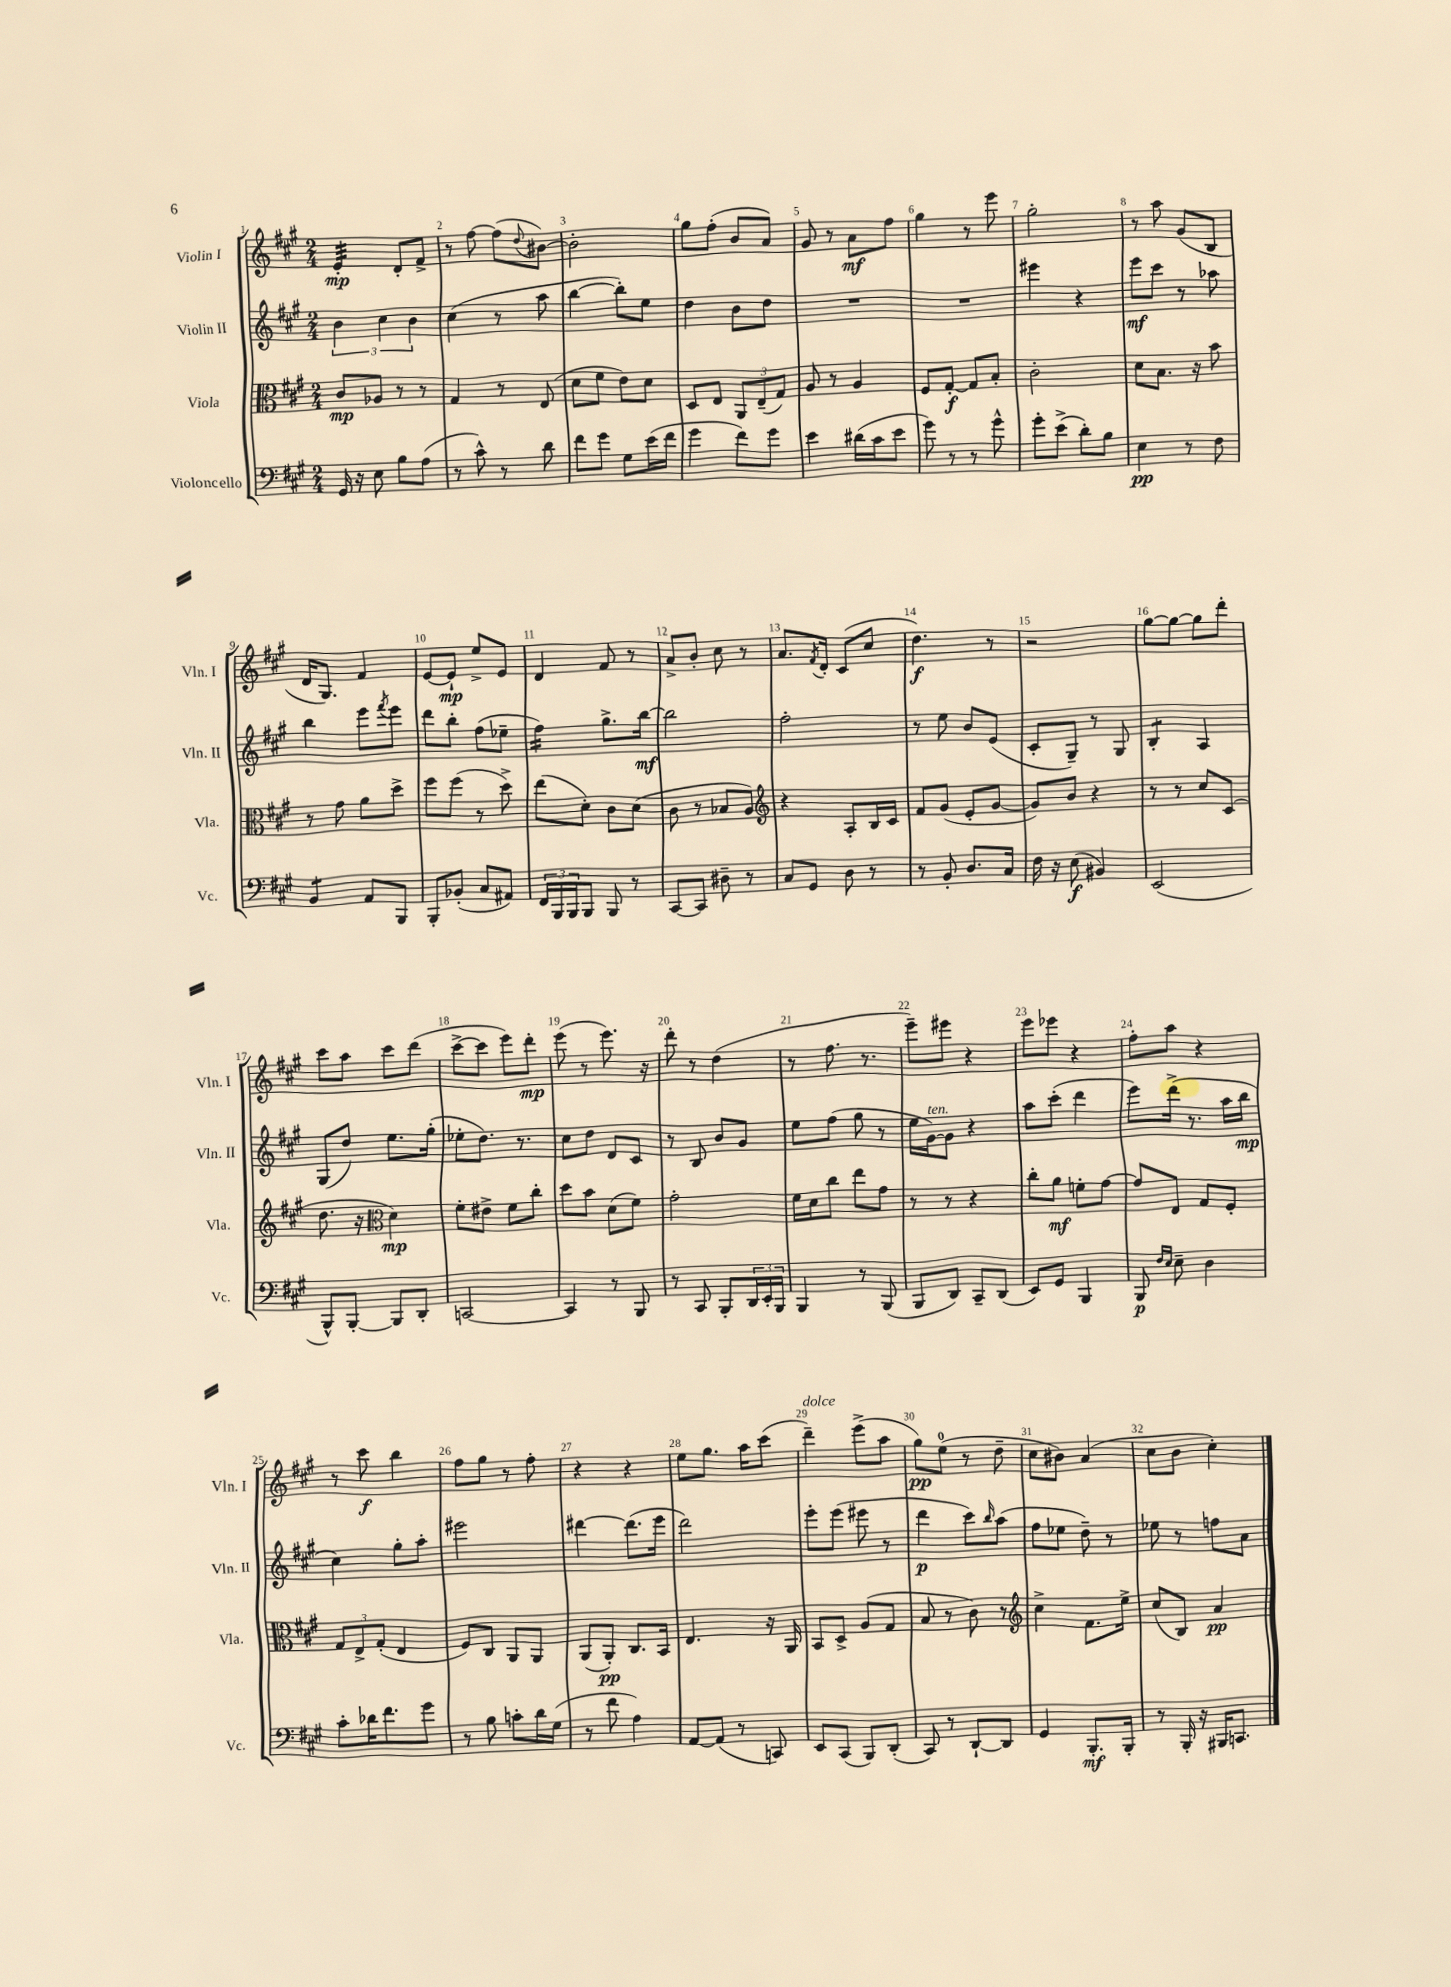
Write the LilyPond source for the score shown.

<<
\new StaffGroup <<
\new Staff = "s0" \with { instrumentName = "Violin I" shortInstrumentName = "Vln. I" } {
    \clef treble \key a \major \numericTimeSignature \time 2/4
    e'4:32-.\mp d'8-. fis'8-> |
    r8 fis''8~ fis''8( \appoggiatura { d''8 } bis'8~) |
    bis'2-. |
    gis''8 fis''8-.( b'8 a'8) |
    gis'8 r8 a'8\mf fis''8 |
    gis''4 r8 e'''8 |
    gis''2-. |
    r8 a''8 gis'8( b8 |
    d'16 gis8.) fis'4 |
    e'8~ e'8-!\mp e''8-> e'8 |
    d'4 fis'8 r8 |
    a'8-> b'8-. cis''8 r8 |
    a'8. \acciaccatura { fis'8 } d'16-. cis'8( cis''8 |
    d''4.\f) r8 |
    r2 |
    gis''8~ gis''8~ gis''8 d'''8-. |
    cis'''8 a''8 cis'''8 d'''8( |
    cis'''8~-> cis'''8 e'''8) d'''8-.\mp |
    e'''8( r8 e'''8.) r16 |
    d'''8-. r8 d''4( |
    r8 fis''8. r8. |
    e'''8--) eis'''8 r4 |
    e'''8 ees'''8 r4 |
    fis''8-. a''8 r4 |
    r8 cis'''8\f b''4 |
    fis''8 gis''8 r8 fis''8-. |
    r4 r4 |
    e''8 gis''8. a''16 cis'''8( |
    d'''4--^\markup { \italic "dolce" }) e'''8->( a''8 |
    gis''8\pp) e''8-0( r8 d''8-- |
    cis''8 bis'8) a'4( |
    cis''8 b'8 cis''4-.) \bar "|." |
}
\new Staff = "s1" \with { instrumentName = "Violin II" shortInstrumentName = "Vln. II" } {
    \clef treble \key a \major \numericTimeSignature \time 2/4
    \tuplet 3/2 { b'4 cis''4 b'4 } |
    cis''4( r8 a''8 |
    b''4~ b''8-.) e''8 |
    d''4 b'8 d''8 |
    R2 |
    R2 |
    eis'''4 r4 |
    e'''8\mf cis'''8 r8 aes''8 |
    b''4 e'''8 \acciaccatura { fis'''8 } e'''8 |
    d'''8 b''8-. fis''8( ees''8-- |
    fis''4:16) gis''8.-> b''16~\mf |
    b''2 |
    fis''2-. |
    r8 e''8 b'8 e'8( |
    cis'8-. gis8--) r8 gis8 |
    b4:8-. a4 |
    gis8( d''8) e''8. gis''16-.( |
    ees''8-. d''8.) r8. |
    cis''8 d''8 d'8 cis'8 |
    r8 b8 b'8 gis'8 |
    e''8 fis''8( gis''8 r8 |
    e''16 gis'16~^\markup { \italic "ten." }) gis'8 r4 |
    a''8 cis'''8-.( d'''4 |
    e'''8) d'''16->( r8. a''16 b''16\mp |
    cis''4) gis''8-. a''8-. |
    eis'''2 |
    dis'''4~ dis'''8.( e'''16 |
    d'''2) |
    e'''8-. e'''8( eis'''8 r8 |
    d'''4\p cis'''8) \grace { b''16 } a''8( |
    fis''8 ees''8 d''8--) r8 |
    ees''8 r8 f''8 a'8 \bar "|." |
}
\new Staff = "s2" \with { instrumentName = "Viola" shortInstrumentName = "Vla." } {
    \clef alto \key a \major \numericTimeSignature \time 2/4
    cis'8\mp aes8 r8 r8 |
    gis4 r8 e8( |
    d'8 fis'8 e'8) d'8 |
    d8 e8 \tuplet 3/2 { a,8 e8--( gis8) } |
    a8 r8 a4 |
    fis8 gis8~-.\f gis8 b8-. |
    cis'2-. |
    d'8 b8. r16 b'8 |
    r8 gis'8 a'8 d''8-> |
    fis''8 fis''8( r8 d''8->) |
    e''8( d'8-.) cis'8 d'8( |
    cis'8 r8 bes8 a8) |
    \clef treble r4 a8-. b16 cis'16 |
    fis'8 gis'8( e'8-. gis'8~ |
    gis'8) b'8 r4 |
    r8 r8 cis''8 cis'8( |
    d''8. r16 \clef alto d'4\mp) |
    fis'8-. eis'8-> fis'8 cis''8-. |
    d''8 b'8 d'8( fis'8) |
    gis'2-. |
    fis'16 d'16 cis''8 e''8 gis'8 |
    r8 r8 r4 |
    cis''8-. a'8\mf f'8-. gis'8~ |
    gis'8 e8 gis8 fis8-. |
    \tuplet 3/2 { gis8 e8-> gis8-.( } e4 |
    fis8) cis8 a,8 a,8 |
    a,8( a,8-.\pp) cis8. b,16 |
    e4. r16 a,16 |
    b,8 d8-> a8( gis8 |
    b8 r8 cis'8) r8 |
    \clef treble cis''4-> fis'8. e''16-> |
    cis''8( b8) a'4\pp \bar "|." |
}
\new Staff = "s3" \with { instrumentName = "Violoncello" shortInstrumentName = "Vc." } {
    \clef bass \key a \major \numericTimeSignature \time 2/4
    gis,16 r16 e8 b8 a8( |
    r8 cis'8-^) r8 d'8 |
    fis'8 gis'8 gis8 e'16( fis'16 |
    gis'4 fis'8) gis'8 |
    e'4 dis'16( cis'16 e'8 |
    gis'8) r8 r8 gis'8-^ |
    gis'8-. e'8->( d'8-.) b8 |
    e4\pp r8 fis8 |
    b,4:8 a,8 b,,8 |
    b,,8-. bes,8-.( cis8 ais,8) |
    \tuplet 3/2 { fis,16 b,,16 b,,16 } b,,8 b,,8 r8 |
    cis,8~ cis,8 dis8-- r8 |
    cis8 gis,8 d8 r8 |
    r8 b,8-. d8. cis16 |
    fis16 r16 e8\f( bis,4) |
    e,2( |
    b,,8-^) b,,8~-. b,,8 d,8-. |
    c,2~ |
    c,4 r8 b,,8 |
    r8 cis,8 b,,8-. \tuplet 3/2 { d,16 e,16-. b,,16 } |
    b,,4 r8 b,,8( |
    b,,8 d,8) cis,8-- d,8( |
    e,8) gis,8 b,,4 |
    b,,8\p \grace { fis16 e16 } e8-- d4 |
    cis'8-. des'16 fis'8. gis'8 |
    r8 b8 c'8-. d'16 gis16( |
    r8 fis'8 a4) |
    a,8~ a,8( r8 c,8) |
    e,8 cis,8( b,,8) d,8-.( |
    cis,8) r8 d,8~-! d,8 |
    gis,4 b,,8.-.\mf b,,16-. |
    r8 b,,16-. r16 bis,,16 c,8. \bar "|." |
}
>>
>>
\layout { \context { \Score \override BarNumber.break-visibility = ##(#f #t #t) barNumberVisibility = #all-bar-numbers-visible } }
